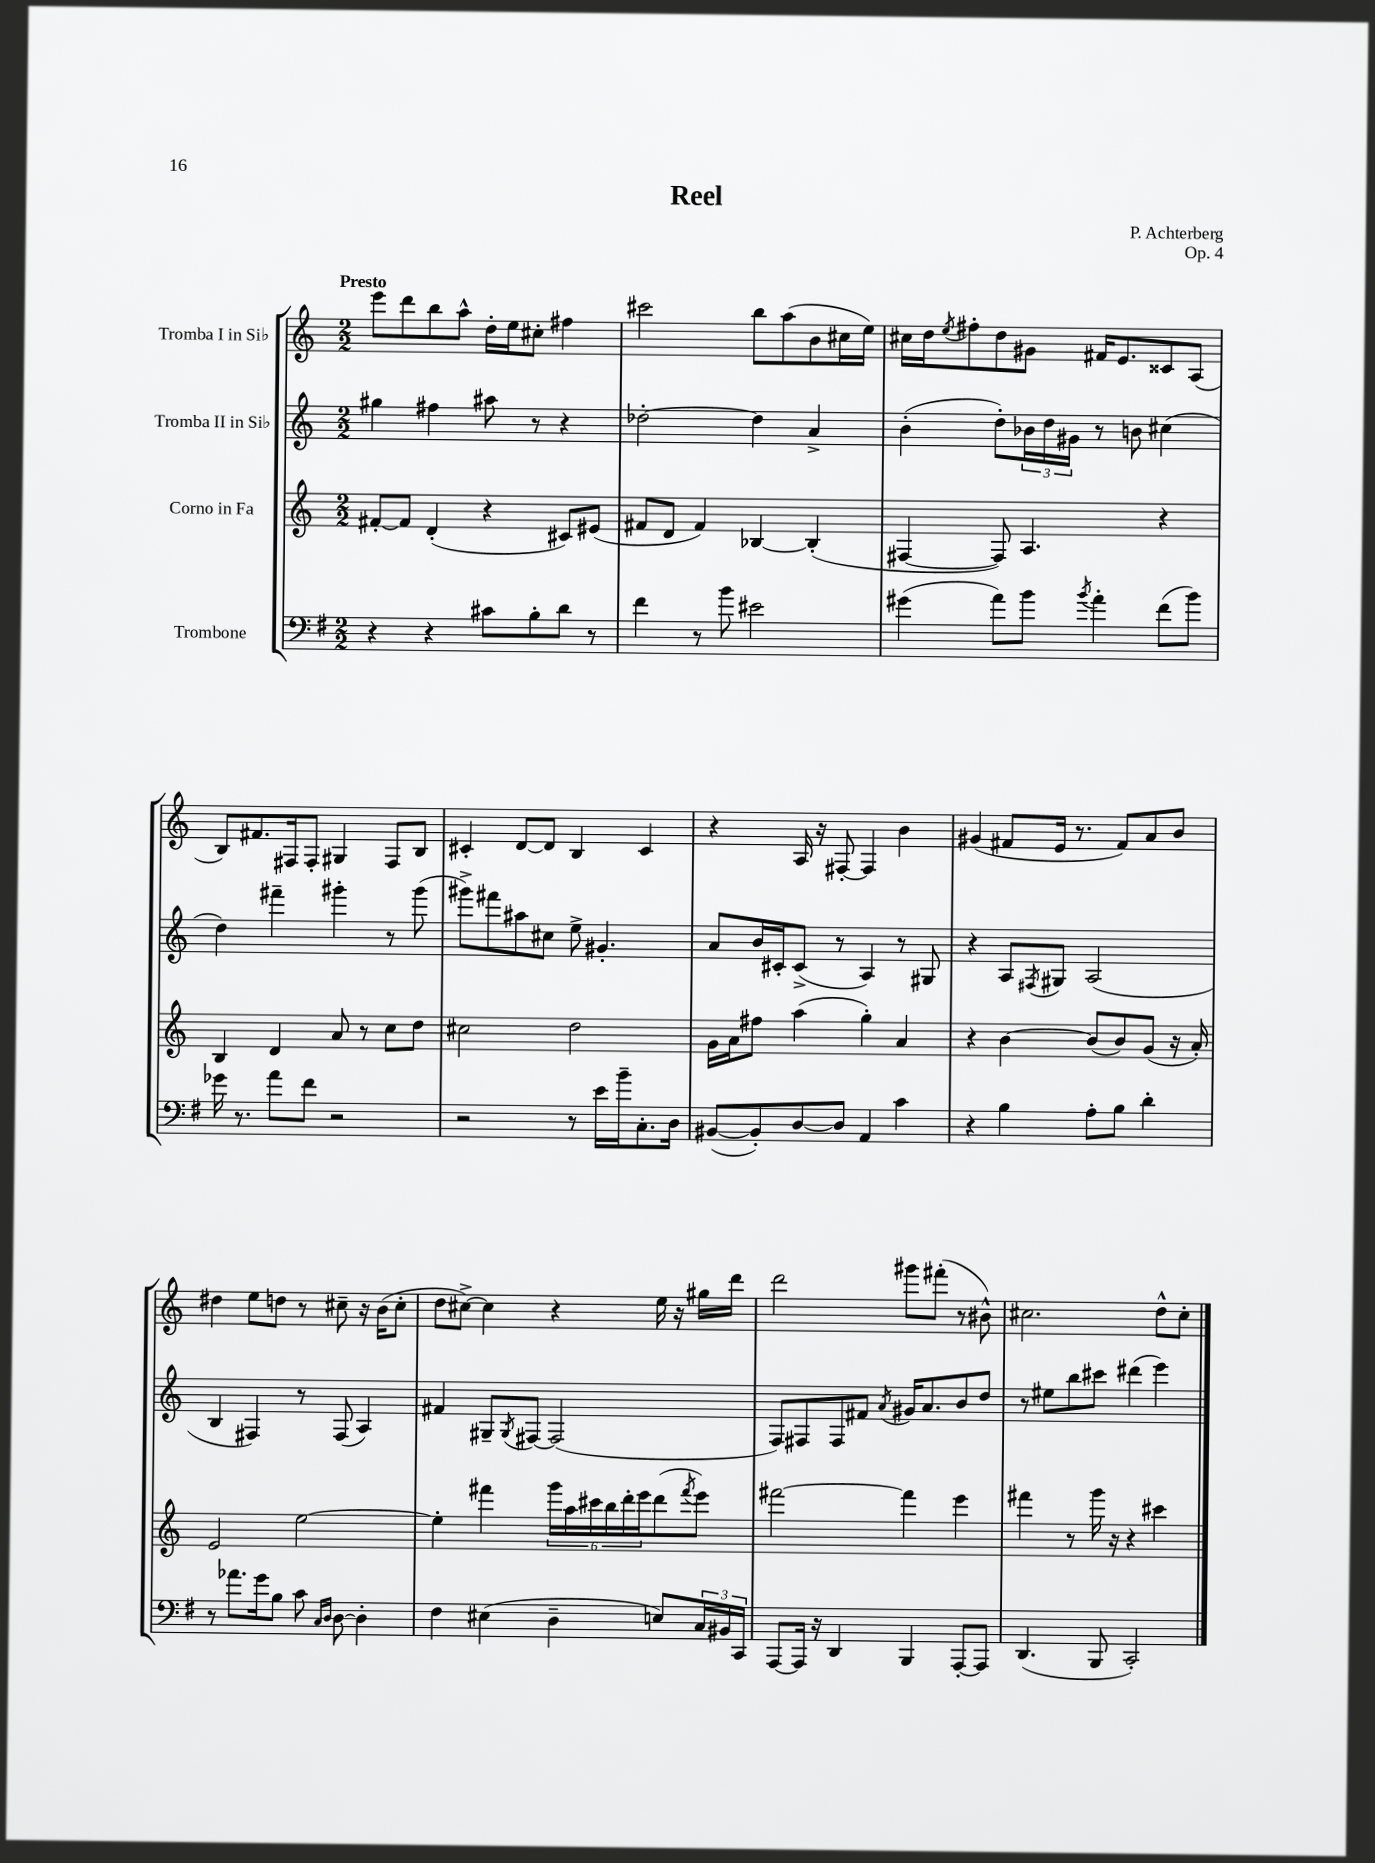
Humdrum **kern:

**kern	**kern	**kern	**kern
*part4	*part3	*part2	*part1
*staff4	*staff3	*staff2	*staff1
*I"Trombone	*I"Corno in Fa	*I"Tromba II in Si♭	*I"Tromba I in Si♭
*clefF4	*clefG2	*clefG2	*clefG2
*k[f#]	*k[]	*k[]	*k[]
*M2/2	*M2/2	*M2/2	*M2/2
=1	=1	=1	=1
!	!	!	!LO:TX:a:B:t=Presto
4r	[8f#X'/L	4gg#X\	8eee\L
.	8f#/J]	.	8ddd\
4r	(4d'/	4ff#X\	8bb\
.	.	.	8aa^^\J
8c#X\L	4r	8aa#X\	16dd'\LL
.	.	.	16ee\J
8B'\	.	8r	8cc#X'\J
8d\J	8c#X/L)	4r	4ff#X\
8r	(8e#X/J	.	.
=2	=2	=2	=2
4f#\	8f#X/L	[2dd-X'\	2ccc#X\
.	8d/J	.	.
8r	4f#/)	.	.
8b\	.	.	.
2e#X\	[4B-X/	4dd-\]	8bb\L
.	.	.	(8aa\
.	(4B-'/]	4a^/	8b\
.	.	.	16cc#X\L
.	.	.	16ee\JJ)
=3	=3	=3	=3
(4g#X\	[4F#X/	(4b'\	16cc#X\LL
.	.	.	16dd\J
.	.	.	8qee/
.	.	.	8ff#X'\
8a\L)	8F#/])	8dd'\L)	8dd\
8b\J	4.A/	24b-X\L	8g#X\J
.	.	24dd\	.
.	.	24g#X\JJ	.
8qb/	.	.	.
4a'\	.	8r	16f#X/KL
.	.	.	8.e/
.	.	8bn\	.
(8f#\L	4r	(4cc#X\	8c##X/
8b\J)	.	.	(8A/J
!!LO:LB:g=z
=4	=4	=4	=4
16g-X\	4B/	4dd\)	8B/L)
8.r	.	.	.
.	.	.	8.f#X/
8a\L	4d/	4fff#X~\	.
.	.	.	16F#X/k
8f#\J	.	.	8F#'/J
2r	8a/	4ggg#X'\	4G#X/
.	8r	.	.
.	8cc\L	8r	8F#/L
.	8dd\J	(8ggg#\	8B/J
=5	=5	=5	=5
2r	2cc#X\	8ggg#X^\L)	4c#X'/
.	.	8fff#X\	.
.	.	8aa#X\	[8d/L
.	.	8cc#X\J	8d/J]
8r	2dd\	8ee^\	4B/
16e\LL	.	4.g#X'/	.
16b~\J	.	.	.
8.C'\	.	.	4c#/
16D\Jk	.	.	.
=6	=6	=6	=6
([8BB#X/L	16g\LL	8a/L	4r
.	16a\J	.	.
8BB#'/])	8ff#X\J	16b/L	.
.	.	16c#X'/J	.
[8D/	(4aa\	(8c#^/J	16A/
.	.	.	16r
8D/J]	.	8r	[8F#X'/
4AA/	4gg'\)	4A/)	4F#/]
4c\	4a/	8r	4b\
.	.	8G#X/	.
=7	=7	=7	=7
4r	4r	4r	(4g#X/
4B\	[4b\	8A/L	8f#X/L
.	.	8qF#X/	.
.	.	8G#X/J	16e/Jk
.	.	.	8.r
8A'\L	(8b/L]	(2A/	.
8B\J	8b/)	.	8f#/L)
4d'\	(8g/J	.	8a/
.	16r	.	8b/J
.	16a'/)	.	.
!!LO:LB:g=z
=8	=8	=8	=8
8r	2e/	4B/	4dd#X\
8.a-X\L	.	.	.
.	.	4F#X/)	8ee\L
16g\k	.	.	.
8B\J	.	.	8ddn\J
8c\	[2ee\	8r	8r
16qqC/LL	.	.	.
16qqD/JJ	.	.	.
[8D\	.	(8F#/	8cc#X~\
4D'\]	.	4A/)	16r
.	.	.	(16b\KL
.	.	.	8cc#'\J
=9	=9	=9	=9
4F#\	4ee'\]	4f#X/	8dd\L
.	.	.	[8cc#X^\J)
(4E#X\	4fff#X\	8G#X~/L	4cc#\]
.	.	8qG#/	.
.	.	[8F#X/J	.
4D~\	24ggg\LL	(2F#/]	4r
.	24aa\	.	.
.	24ccc#X\	.	.
.	24bb\	.	.
.	24ddd'\	.	.
.	24eee\J	.	.
8En/L)	(8ddd\	.	16ee\
.	.	.	16r
.	8qfff#/	.	.
24C/L	8eee\J)	.	16gg#X\LL
24BB#X/	.	.	.
.	.	.	16ddd\JJ
24CC/JJ	.	.	.
=10	=10	=10	=10
[8AAA/L	[2fff#X\	8F/L)	2ddd\
16AAA/Jk]	.	8F#X/	.
16r	.	.	.
4DD/	.	8F#/	.
.	.	8f#X/J	.
.	.	8qa/	.
4BBB/	4fff#\]	16g#X/KL	8ggg#X\L
.	.	8.a/	.
.	.	.	(8fff#X'\J
[8AAA'/L	4eee\	8b/	8r
8AAA/J]	.	8dd/J	8b#X^^\)
=11	=11	=11	=11
(4.DD/	4fff#X\	8r	2.cc#X\
.	.	8ee#X\L	.
.	8r	8bb\	.
8BBB/	16ggg\	8ccc#X\J	.
.	16r	.	.
2CC'/)	4r	(4ddd#X\	.
.	4ccc#X\	4eee\)	8dd^^\L
.	.	.	8cc#'\J
==	==	==	==
*-	*-	*-	*-
